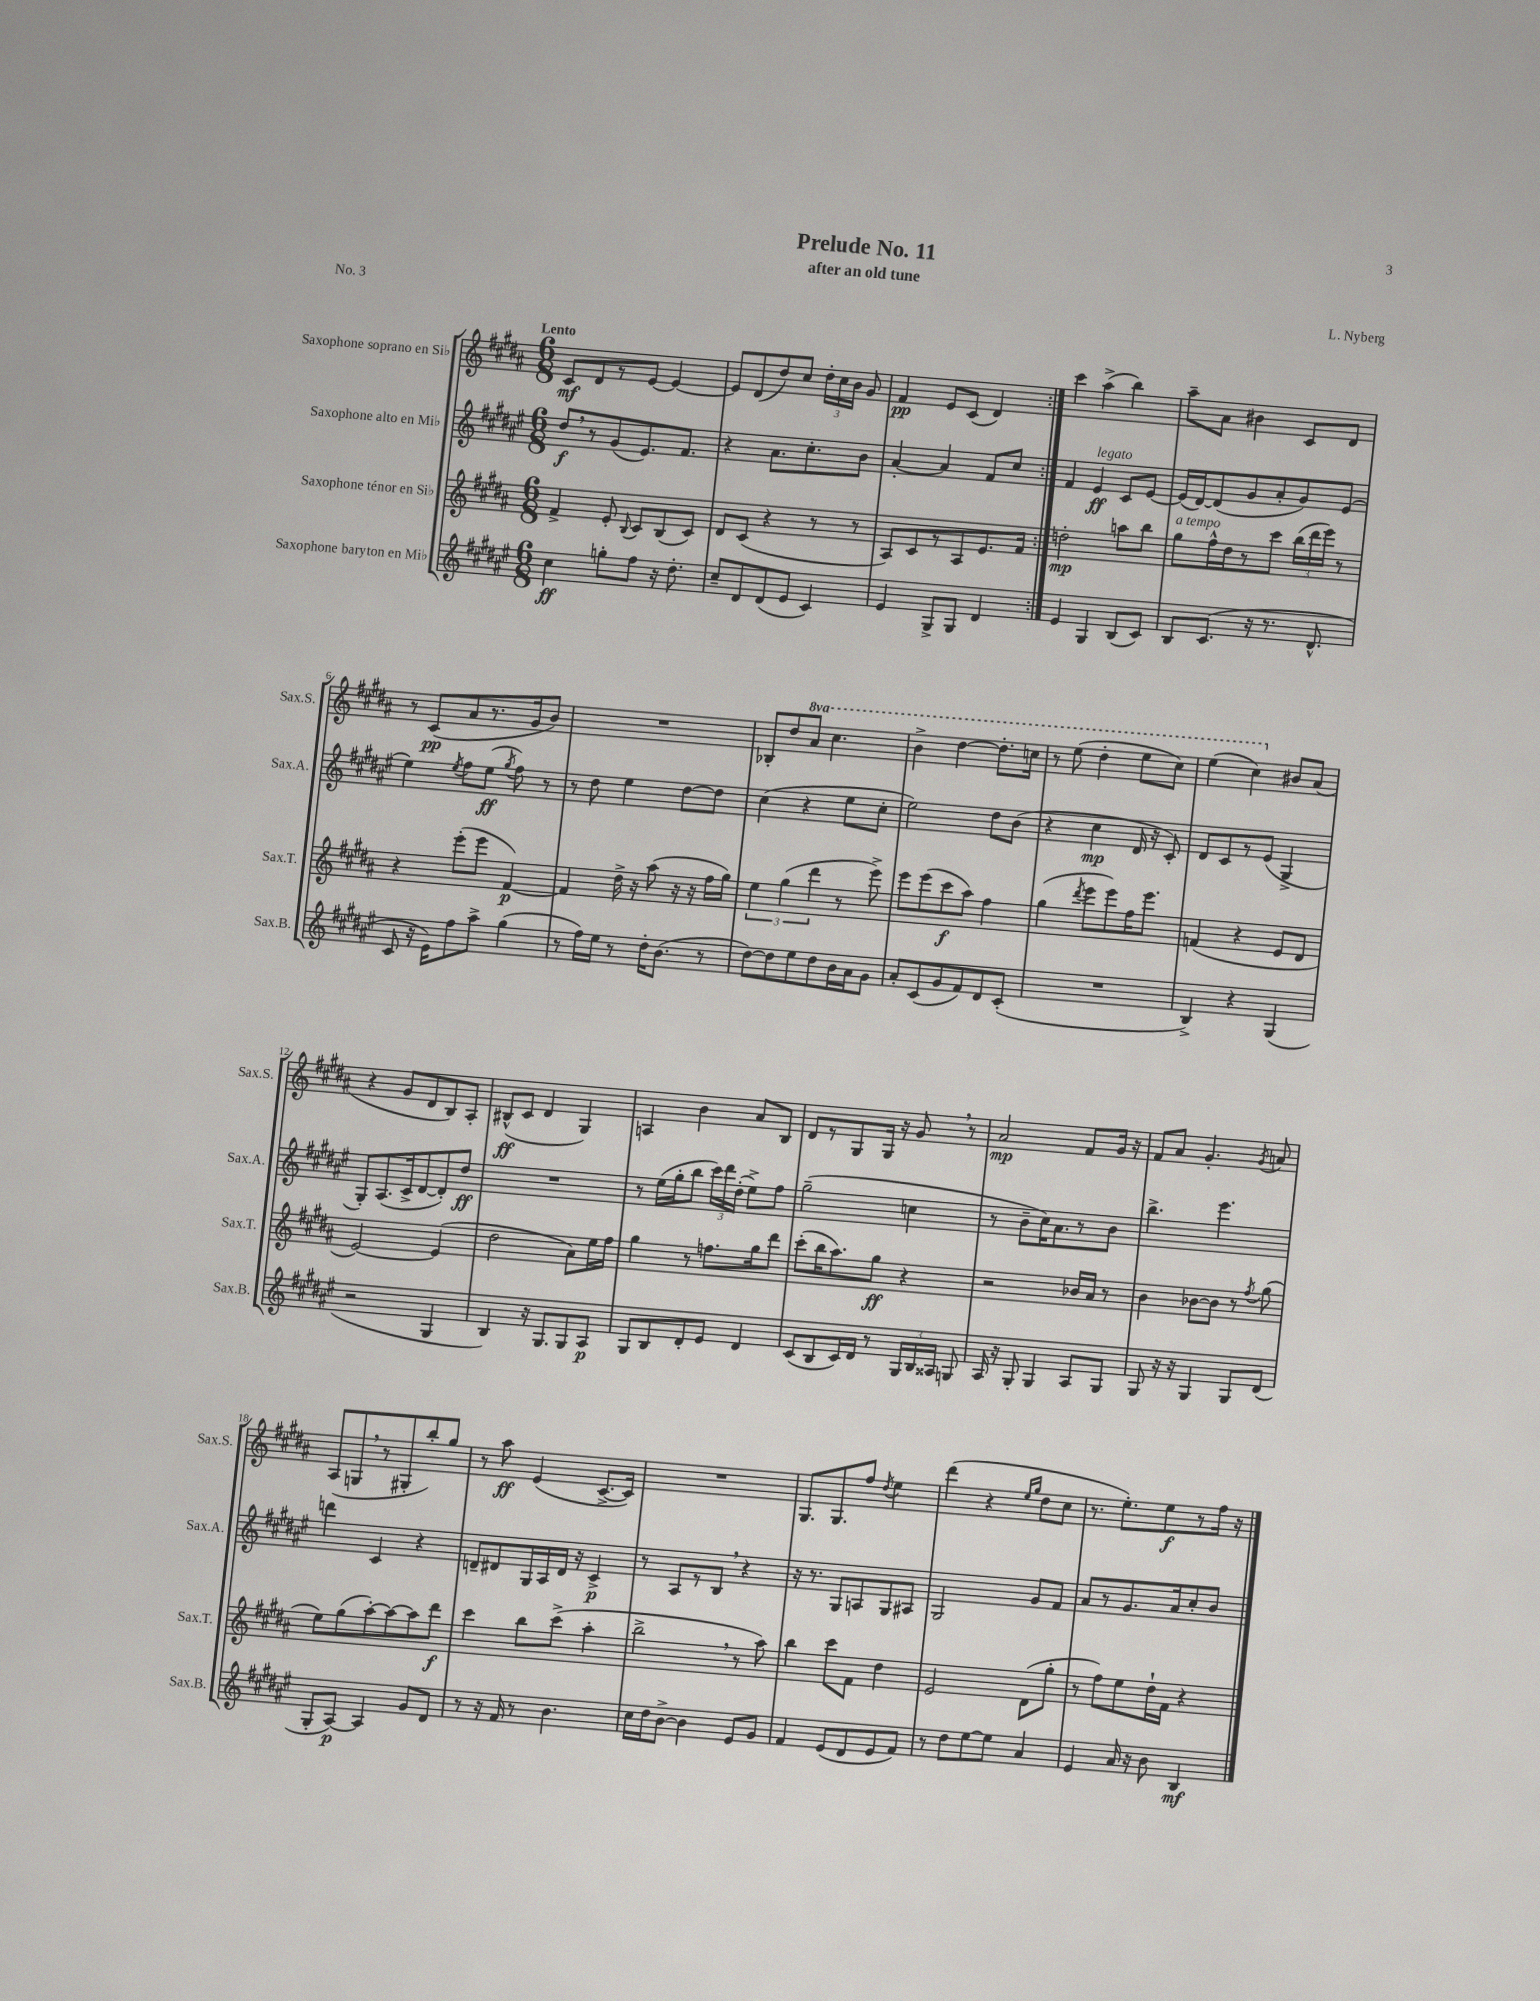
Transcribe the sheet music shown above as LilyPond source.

\header { title = "Prelude No. 11" composer = "L. Nyberg" subtitle = "after an old tune" piece = "No. 3" }
<<
\new StaffGroup <<
\new Staff = "s0" \with { instrumentName = "Saxophone soprano en Sib" shortInstrumentName = "Sax.S." } {
    \clef treble \key b \major \numericTimeSignature \time 6/8 \set Staff.ottavationMarkups = #ottavation-simple-ordinals \tempo "Lento"
    \autoBeamOff \repeat volta 2 { cis'8[\mf dis'8 r8 e'8]~ e'4~ |
    e'8[ dis'8( dis''8) cis''8] \tuplet 3/2 { dis''16[-. cis''16 b'16] } gis'8 |
    fis'4\pp e'8[ cis'8]( dis'4) | }
    cis'''4 ais''4->( b''4) |
    ais''8[-- ais'8] bis'4 cis'8[ dis'8] |
    r8 cis'8[\pp( ais'8 r8. gis'16 b'8]) |
    R2. |
    bes8[-. dis''8 \ottava #1 ais''8] cis'''4. |
    b''4-> dis'''4~ dis'''8.[-. c'''16] |
    r8 e'''8( dis'''4-. e'''8[ cis'''8]) |
    e'''4( cis'''4) \ottava #0 bis'8[ ais'8]( |
    r4 gis'8[ dis'8 b8) ais8]-. |
    bis8[-^\ff( cis'8] dis'4 gis4) |
    a4 b'4 ais'8[ b8] |
    dis'8[ r8 gis8 gis16] r16 gis'8 \breathe r8 |
    ais'2\mp fis'8[ gis'16] r16 |
    fis'8[ ais'8] gis'4.-. \acciaccatura { gis'8 } a'8 |
    ais8[( g8 \breathe r8 gis8-. b''8-.) gis''8] |
    r8 ais''8\ff e'4( cis'8.[~-> cis'16]) |
    R2. |
    gis8.[ gis8. fis''8] \acciaccatura { dis''8 } e''4 |
    dis'''4( r4 \grace { e''16[ gis''16] } dis''8[ cis''8] |
    r8. e''8.[-.) e''8\f r8 fis''16] r16 \bar "|." |
}
\new Staff = "s1" \with { instrumentName = "Saxophone alto en Mib" shortInstrumentName = "Sax.A." } {
    \clef treble \key fis \major \numericTimeSignature \time 6/8
    \autoBeamOff \repeat volta 2 { dis''8[\f \breathe r8 gis'8( eis'8.) fis'8.] |
    r4 ais'8.[ cis''8.-. b'8] |
    ais'4~-. ais'4 fis'8[ cis''8] | }
    fis'4 eis'4\ff^\markup { \italic "legato" } cis'8[ eis'8]~ |
    eis'16[( dis'16~) dis'8( gis'8 ais'8-. gis'8) eis'8]( |
    eis''4) \acciaccatura { eis''8 } fis''8[ eis''8]\ff( \acciaccatura { gis''8 } fis''8) r8 |
    r8 dis''8 eis''4 dis''8[~ dis''8] |
    cis''4( r4 eis''8[ cis''8]-. |
    eis''2) dis''8[ b'8]( |
    r4 cis''4\mp dis'16 r16 cis'8-.) |
    dis'8[ cis'8 r8 eis'8]( gis4-> |
    gis8[-.) ais8.( cis'16-> dis'8~ dis'8-.) dis''8]\ff |
    R2. |
    r8 eis''16[( gis''16-. b''8] \tuplet 3/2 { cis'''16[) dis'''16 dis''16]-.( } eis''8[->) fis''8] |
    gis''2--( c''4 |
    r8 b'8[-- cis''16) ais'8. r8 b'8] |
    b''4.-> eis'''4. |
    d'''4 cis'4 r4 |
    d'8[-- dis'8 gis16 ais16 dis'16] r16 cis'4->\p |
    r8 ais8[ r8 b8] \breathe r4 |
    r16 r8. gis8[ a8 gis8 ais8] |
    gis2 gis'8[ fis'8] |
    ais'8[ r8 gis'8. ais'16 cis''8-. b'8] \bar "|." |
}
\new Staff = "s2" \with { instrumentName = "Saxophone ténor en Sib" shortInstrumentName = "Sax.T." } {
    \clef treble \key b \major \numericTimeSignature \time 6/8
    \autoBeamOff \repeat volta 2 { fis'4-> e'8-. \appoggiatura { b8 } cis'8[ b8( cis'8]) |
    dis'8[ cis'8]( r4 r8 r8 |
    ais8[) cis'8 r8 ais8 e'8. fis'16] | }
    d''2-.\mp a''8[ b''8] |
    gis''8[^\markup { \italic "a tempo" } fis''16-^ dis''16 r8 cis'''8] \tuplet 3/2 { b''16[( dis'''16 e'''16]) } r8 |
    r4 e'''8[-.( e'''8] fis'4~\p) |
    fis'4 dis''16-> r16 ais''8( r16 r16 fis''16[ gis''16]) |
    \tuplet 3/2 { e''4 gis''4( dis'''4 } r8 e'''8->) |
    e'''8[ e'''8( cis'''8\f ais''8]) fis''4 |
    gis''4( \acciaccatura { dis'''8 } e'''8[ e'''8) fis''16 e'''8.] |
    f'4( r4 e'8[ dis'8] |
    e'2~) e'4( |
    dis''2 ais'8[) e''16 fis''16] |
    gis''4 r8 f''8.[ gis''16 dis'''8] |
    cis'''8[-.( b''16 ais''8.) gis''8]\ff r4 |
    r2 bes'16[ ais'16] r8 |
    b'4 bes'8[~ bes'8] r8 \acciaccatura { fis''8 } gis''8( |
    e''8[) gis''8( ais''8~-.) ais''8~ ais''8 dis'''8]\f |
    cis'''4 b''8[ cis'''8]->( ais''4-. |
    b''2-> \breathe r8 ais''8) |
    b''4 cis'''8[ fis'8] dis''4 |
    e'2 dis'8[( gis''8]-. |
    r8 fis''8[) e''8 dis''16-! fis'16] r4 \bar "|." |
}
\new Staff = "s3" \with { instrumentName = "Saxophone baryton en Mib" shortInstrumentName = "Sax.B." } {
    \clef treble \key fis \major \numericTimeSignature \time 6/8
    \autoBeamOff \repeat volta 2 { cis''4\ff g''8[-. fis''8] r16 dis''8.-. |
    cis''8[-- dis'8 dis'8( eis'8] cis'4) |
    eis'4 gis8[-> gis8] dis'4 | }
    eis'4 gis4 b8[( cis'8]) |
    b8[ cis'8.]( r16 r8. dis'8.-^ |
    cis'8 r16 eis'16[) fis''8 ais''8]-> gis''4( |
    r8 fis''16[) eis''16] r8 dis''16[-. b'8.]( r8 |
    dis''8[~) dis''8 eis''8 dis''8 b'16 ais'16 gis'8] |
    ais'8[-. cis'8( gis'8 fis'8) dis'8 cis'8]-.( |
    R2. |
    b4->) r4 gis4( |
    r2 gis4 |
    b4) r16 gis8.[ gis8 ais8]\p |
    gis8[ b8 dis'8-. eis'8] dis'4 |
    cis'8[( b8 cis'16) dis'16] r8 \tuplet 3/2 { gis16[ b16 aisis16] } g8 |
    ais16 r16 gis8-. gis4 ais8[ gis8] |
    gis8 r16 r16 gis4 gis8[ dis'8]( |
    gis8[-. ais8]~\p) ais4 gis'8[ dis'8] |
    r8 r16 fis'16 r8 b'4. |
    cis''16[ dis''16 b'8]~-> b'4 eis'8[ gis'8] |
    fis'4 eis'8[( dis'8 eis'8 fis'8]) |
    r8 dis''8[ eis''8~ eis''8] ais'4 |
    eis'4 ais'16 r16 b'8 b4\mf \bar "|." |
}
>>
>>
